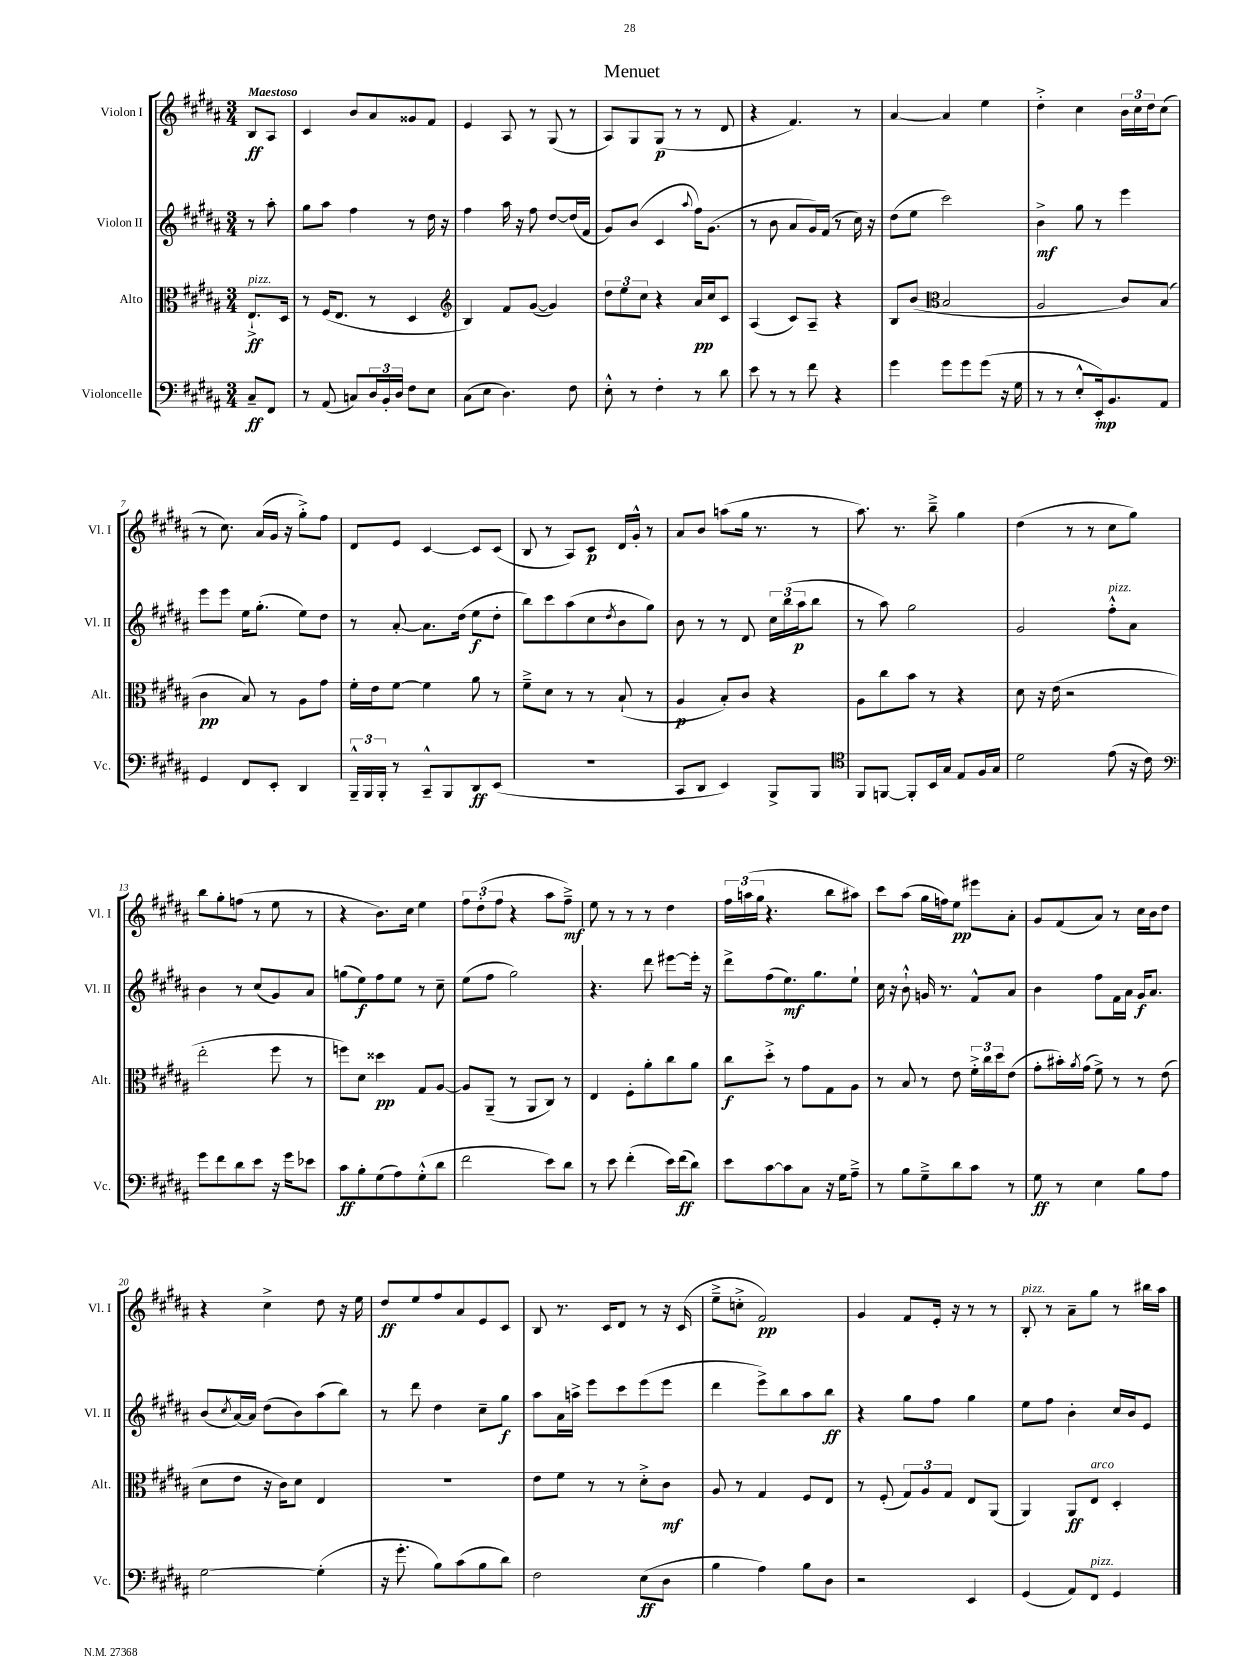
\header { title = "Menuet" }
<<
\new StaffGroup <<
\new Staff = "s0" \with { instrumentName = "Violon I" shortInstrumentName = "Vl. I" } {
    \clef treble \key b \major \numericTimeSignature \time 3/4 \partial 4 \tempo "Maestoso"
    b8\ff ais8 |
    cis'4 b'8 ais'8 gisis'8 fis'8 |
    e'4 ais8 r8 gis8( r8 |
    ais8) gis8 gis8\p( r8 r8 dis'8 |
    r4 fis'4.) r8 |
    ais'4~ ais'4 e''4 |
    dis''4-.-> cis''4 \tuplet 3/2 { b'16 cis''16 dis''16 } cis''8( |
    r8 cis''8.) ais'16( gis'16 r16 gis''8-.->) fis''8 |
    dis'8 e'8 cis'4~ cis'8 cis'8( |
    b8 r8 ais8) cis'8\p dis'16 gis'16-.-^ r8 |
    ais'8 b'8 a''8( gis''16 r8. r8 |
    ais''8.) r8. b''8---> gis''4 |
    dis''4( r8 r8 cis''8 gis''8) |
    b''8 gis''8-. f''8( r8 e''8 r8 |
    r4 b'8.) cis''16 e''4 |
    \tuplet 3/2 { fis''8 dis''8-.( fis''8 } r4 ais''8 fis''8--->\mf) |
    e''8 r8 r8 r8 dis''4 |
    \tuplet 3/2 { fis''16 a''16( gis''16 } r4. b''8 ais''8) |
    cis'''8 ais''8( gis''16 f''16) e''8\pp eis'''8 ais'8-. |
    gis'8 fis'8( ais'8) r8 cis''16 b'16 dis''8 |
    r4 cis''4-> dis''8 r16 e''16 |
    dis''8\ff e''8 fis''8 ais'8 e'8 cis'8 |
    b8 r8. cis'16 dis'8 r8 r16 cis'16( |
    e''8---> c''8-.-> fis'2\pp) |
    gis'4 fis'8 e'16-. r16 r8 r8 |
    b8-.^\markup { \italic "pizz." } r8 ais'8-- gis''8 r8 bis''16 ais''16 \bar "|." |
}
\new Staff = "s1" \with { instrumentName = "Violon II" shortInstrumentName = "Vl. II" } {
    \clef treble \key b \major \numericTimeSignature \time 3/4 \partial 4
    r8 ais''8-. |
    gis''8 ais''8 fis''4 r8 dis''16 r16 |
    fis''4 ais''16 r16 fis''8 dis''8~ dis''16( fis'16 |
    gis'8) b'8( cis'4 \appoggiatura { ais''8 } fis''16) gis'8.( |
    r8 b'8 ais'8 gis'16) fis'16( r8 cis''16) r16 |
    dis''8( e''8 cis'''2) |
    b'4->\mf gis''8 r8 e'''4 |
    e'''8 e'''8 e''16 gis''8.-.( e''8) dis''8 |
    r8 ais'8~-. ais'8. dis''16( e''8\f dis''8-. |
    b''8) cis'''8 ais''8( cis''8 \acciaccatura { dis''8 } b'8 gis''8) |
    b'8 r8 r8 dis'8 \tuplet 3/2 { cis''16 b''16( ais''16\p } b''8 |
    r8 ais''8) gis''2 |
    gis'2 fis''8-.-^^\markup { \italic "pizz." } ais'8 |
    b'4 r8 cis''8( gis'8) ais'8 |
    g''8( e''8\f) fis''8 e''8 r8 cis''8-- |
    e''8( fis''8 gis''2) |
    r4. dis'''8 eis'''8~ eis'''16-. r16 |
    dis'''8-> fis''8( e''8.\mf) gis''8. e''8-! |
    cis''16 r16 b'8-!-^ g'16 r8. fis'8-^ ais'8 |
    b'4 fis''8 fis'16 ais'16 gis'16\f ais'8. |
    b'8( \acciaccatura { cis''8 } ais'16~) ais'16 dis''8( b'8) ais''8( b''8) |
    r8 dis'''8 dis''4 cis''8-- gis''8\f |
    ais''8 ais'16 a''16-> e'''8 cis'''8 e'''8( e'''8 |
    dis'''4 e'''8->) b''8 ais''8 b''8\ff |
    r4 gis''8 fis''8 gis''4 |
    e''8 fis''8 b'4-. cis''16 b'16 e'8 \bar "|." |
}
\new Staff = "s2" \with { instrumentName = "Alto" shortInstrumentName = "Alt." } {
    \clef alto \key b \major \numericTimeSignature \time 3/4 \partial 4
    e8.-!->\ff^\markup { \italic "pizz." } dis16 |
    r8 fis16( e8. r8 dis4 |
    \clef treble b4) fis'8 gis'8~( gis'4) |
    \tuplet 3/2 { dis''8 e''8 cis''8 } r4 ais'16\pp cis''16 cis'8 |
    ais4( cis'8) ais8-- r4 |
    b8 b'8( \clef alto b2 |
    ais2 cis'8) b8( |
    cis'4\pp b8) r8 ais8 gis'8 |
    fis'16-. e'16 fis'8~ fis'4 ais'8 r8 |
    fis'8---> dis'8 r8 r8 b8-!( r8 |
    ais4\p b8-.) cis'8 r4 |
    ais8 cis''8 b'8 r8 r4 |
    dis'8 r16 e'16( r2 |
    e''2-. fis''8 r8 |
    f''8) dis'8 disis''4\pp gis8 ais8~ |
    ais8 ais,8--( r8 ais,8 cis8) r8 |
    e4 fis8-. ais'8-. cis''8 ais'8 |
    cis''8\f dis''8-.-> r8 gis'8 gis8 ais8 |
    r8 b8 r8 e'8 \tuplet 3/2 { fis'16-.-> cis''16 dis''16 } e'8( |
    gis'8-. bis'16-.) \acciaccatura { ais'8 } gis'16( fis'8->) r8 r8 e'8( |
    dis'8 e'8 r16 cis'16) dis'8 e4 |
    R2. |
    e'8 fis'8 r8 r8 dis'8-.-> cis'8\mf |
    ais8 r8 gis4 fis8 e8 |
    r8 fis8-.( \tuplet 3/2 { gis8) ais8 gis8 } e8 ais,8( |
    ais,4) ais,8\ff e8^\markup { \italic "arco" } dis4-. \bar "|." |
}
\new Staff = "s3" \with { instrumentName = "Violoncelle" shortInstrumentName = "Vc." } {
    \clef bass \key b \major \numericTimeSignature \time 3/4 \partial 4
    cis8--\ff fis,8 |
    r8 ais,8( c8) \tuplet 3/2 { dis16 b,16-. dis16 } fis8 e8 |
    cis8( e8 dis4.) fis8 |
    e8-.-^ r8 fis4-. r8 dis'8 |
    e'8 r8 r8 fis'8 r4 |
    gis'4 gis'8 gis'8 gis'8( r16 gis16 |
    r8 r8 e8-.-^ e,16-.\mp) b,8. ais,8 |
    gis,4 fis,8 e,8-. dis,4 |
    \tuplet 3/2 { b,,16---^ b,,16 b,,16-. } r8 cis,8---^ b,,8 dis,8\ff e,8( |
    R2. |
    cis,8 dis,8 e,4) b,,8-> b,,8 |
    \clef tenor fis,8 f,8~ f,8-. b,16 gis16 e8 fis16 gis16 |
    dis'2 e'8( r16 cis'16) |
    \clef bass gis'8 fis'8 dis'8 e'8 r16 gis'16 ees'8 |
    cis'8\ff b8-. gis8( ais8) gis8-.-^( dis'8 |
    fis'2 e'8) dis'8 |
    r8 e'8 fis'4-.( e'16) fis'16\ff( dis'8) |
    e'8 cis'8~ cis'8 cis8 r16 gis16 ais8---> |
    r8 b8 gis8---> dis'8 cis'8 r8 |
    gis8\ff r8 e4 b8 ais8 |
    gis2~ gis4-.( |
    r16 gis'8.-. b8) cis'8( b8 dis'8) |
    fis2 e8\ff( dis8 |
    b4 ais4) b8 dis8 |
    r2 e,4 |
    gis,4( ais,8) fis,8^\markup { \italic "pizz." } gis,4 \bar "|." |
}
>>
>>
